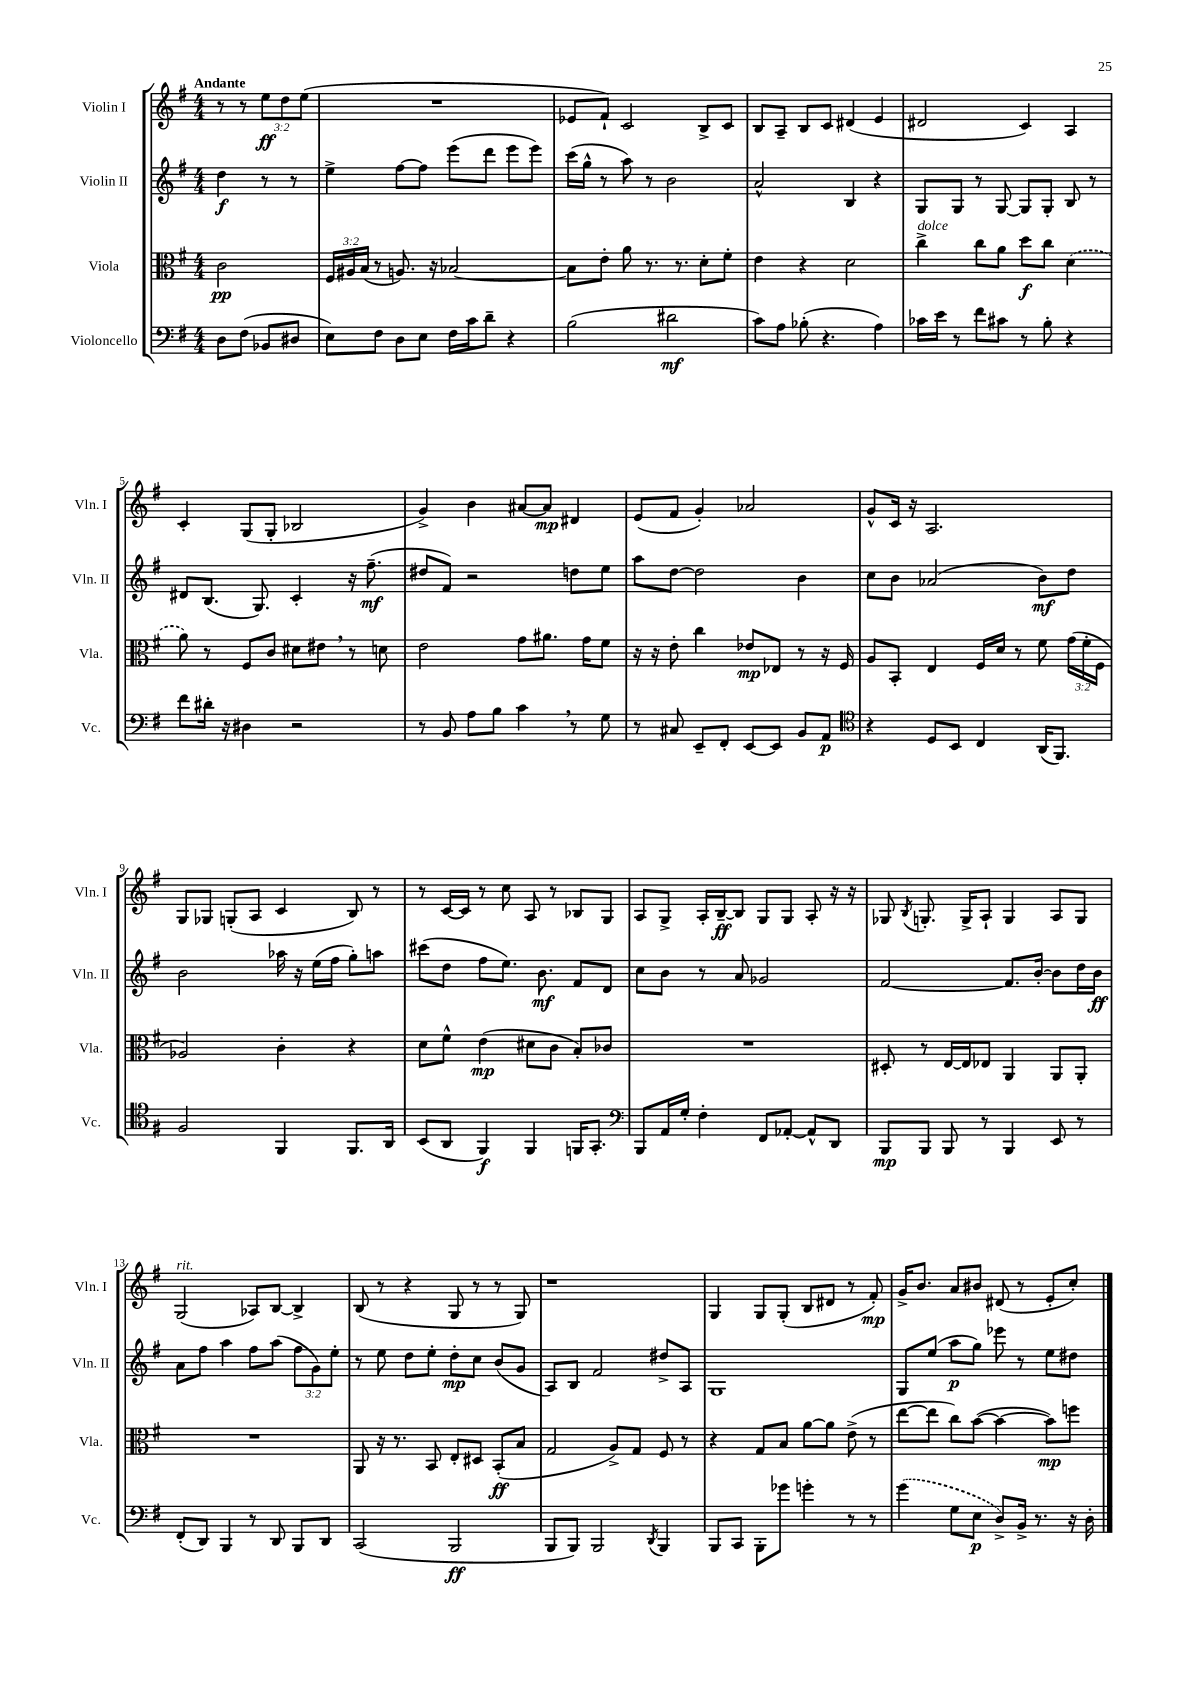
<<
\new StaffGroup <<
\new Staff = "s0" \with { instrumentName = "Violin I" shortInstrumentName = "Vln. I" } {
    \clef treble \key g \major \numericTimeSignature \time 4/4 \override Staff.TupletNumber.text = #tuplet-number::calc-fraction-text \partial 2 \tempo "Andante"
    \autoBeamOff r8 r8 \tuplet 3/2 { e''8[\ff d''8 e''8]( } |
    R1 |
    ees'8[ fis'8]-!) c'2 b8[-> c'8] |
    b8[ a8]-- b8[ c'8] dis'4( e'4 |
    dis'2 c'4) a4 |
    c'4-. g8[( g8]-. bes2 |
    g'4->) b'4 ais'8[~ ais'8]\mp dis'4 |
    e'8[( fis'8] g'4-.) aes'2 |
    g'8[-^ c'16] r16 a2. |
    g8[ ges8] g8[-.( a8] c'4 b8) r8 |
    r8 c'16[~ c'16] r8 c''8 a8 r8 bes8[ g8] |
    a8[ g8]-> a16[-. b16~--\ff b8] g8[ g8] a8-. r16 r16 |
    ges8 \acciaccatura { b8 } g8.-. g16[-> a8]-! g4 a8[ g8] |
    g2^\markup { \italic "rit." }( aes8[) b8]~ b4-> |
    b8( r8 r4 g8 r8 r8 g8) |
    r1 |
    g4 g8[ g8]-.( b8[ dis'8] r8 fis'8-.\mp) |
    g'16[-> b'8.] a'8[ bis'8] dis'8( r8 e'8[-. c''8]-.) \bar "|." |
}
\new Staff = "s1" \with { instrumentName = "Violin II" shortInstrumentName = "Vln. II" } {
    \clef treble \key g \major \numericTimeSignature \time 4/4 \override Staff.TupletNumber.text = #tuplet-number::calc-fraction-text \partial 2
    \autoBeamOff d''4\f r8 r8 |
    e''4-> fis''8[~ fis''8] e'''8[( d'''8] e'''8[ e'''8]) |
    c'''16[( g''16]-^ r8 a''8) r8 b'2 |
    a'2-^ b4 r4 |
    g8[ g8] r8 g8~ g8[ g8]-. b8 r8 |
    dis'8[ b8.]( g8.) c'4-. r16 fis''8.--\mf( |
    dis''8[ fis'8]) r2 d''8[ e''8] |
    a''8[ d''8]~ d''2 b'4 |
    c''8[ b'8] aes'2( b'8[\mf) d''8] |
    b'2 aes''16 r16 e''16[( fis''16] g''8[-.) a''8] |
    cis'''8[( d''8] fis''8[ e''8.]) b'8.\mf fis'8[ d'8] |
    c''8[ b'8] r8 a'8 ges'2 |
    fis'2~ fis'8.[ b'16]~-. b'8[ d''16 b'16]\ff |
    a'8[ fis''8] a''4 fis''8[ a''8]( \tuplet 3/2 { fis''8[ g'8) e''8]-. } |
    r8 e''8 d''8[ e''8]-. d''8[-.\mp c''8] b'8[( g'8] |
    a8[) b8] fis'2 dis''8[-> a8] |
    g1 |
    g8[ e''8]( a''8[\p g''8]) ees'''8 r8 e''8[ dis''8] \bar "|." |
}
\new Staff = "s2" \with { instrumentName = "Viola" shortInstrumentName = "Vla." } {
    \clef alto \key g \major \numericTimeSignature \time 4/4 \override Staff.TupletNumber.text = #tuplet-number::calc-fraction-text \partial 2
    \autoBeamOff c'2\pp |
    \tuplet 3/2 { fis16[ ais16 b16]( } r8 a8.) r16 bes2~ |
    bes8[ e'8]-. a'8 r8. r8. d'8[-. fis'8]-. |
    e'4 r4 d'2 |
    c''4->^\markup { \italic "dolce" } c''8[ a'8] d''8[\f c''8] \once \slurDashed d'4( |
    a'8) r8 fis8[ c'8] dis'8[ eis'8] \breathe r8 d'8 |
    e'2 g'8[ ais'8.] g'16[ fis'8] |
    r16 r16 e'8-. c''4 ees'8[\mp ees8] r8 r16 fis16 |
    a8[ b,8]-. e4 fis16[ d'16] r8 fis'8 \tuplet 3/2 { g'16[( fis'16-. fis16] } |
    aes2) c'4-. r4 |
    d'8[ fis'8]-^ e'4\mp( dis'8[ c'8] b8[-.) ces'8] |
    R1 |
    dis8-. r8 e16[~ e16 ees8] a,4 a,8[ a,8]-. |
    R1 |
    a,8 r16 r8. b,8 e8[-. dis8] b,8[-.\ff( b8] |
    g2 a8[->) g8] fis8 r8 |
    r4 g8[ b8] a'8[~ a'8] e'8->( r8 |
    e''8[~ e''8] c''8[) b'8]~( b'4~ b'8[\mp) f''8] \bar "|." |
}
\new Staff = "s3" \with { instrumentName = "Violoncello" shortInstrumentName = "Vc." } {
    \clef bass \key g \major \numericTimeSignature \time 4/4 \partial 2
    \autoBeamOff d8[ fis8]( bes,8[ dis8] |
    e8[) fis8] d8[ e8] fis16[ c'16 d'8]-- r4 |
    b2( dis'2\mf |
    c'8[) a8] bes8-.( r4. a4) |
    ces'16[ e'16] r8 fis'8[ cis'8] r8 b8-. r4 |
    fis'8[ dis'16]-. r16 dis4 r2 |
    r8 b,8 a8[ b8] c'4 \breathe r8 g8 |
    r8 cis8 e,8[-- fis,8]-. e,8[~ e,8] b,8[ a,8]\p |
    \clef tenor r4 d8[ b,8] c4 a,16[( fis,8.]) |
    fis2 fis,4 fis,8.[ a,16] |
    b,8[( a,8] fis,4\f) fis,4 f,16[ g,8.]-. |
    \clef bass b,,8[ a,16 g16]-. fis4-. fis,8[ aes,8]~-. aes,8[-^ d,8] |
    b,,8[\mp b,,8] b,,8 r8 b,,4 e,8 r8 |
    fis,8[-.( d,8]) b,,4 r8 d,8 b,,8[ d,8] |
    c,2( b,,2\ff |
    b,,8[ b,,8]) b,,2 \acciaccatura { d,8 } b,,4 |
    b,,8[ c,8] b,,8[-. ges'8] g'4-. r8 r8 |
    \once \slurDashed g'4( g8[ e8]\p d8[->) b,16]-> r8. r16 d16-. \bar "|." |
}
>>
>>
